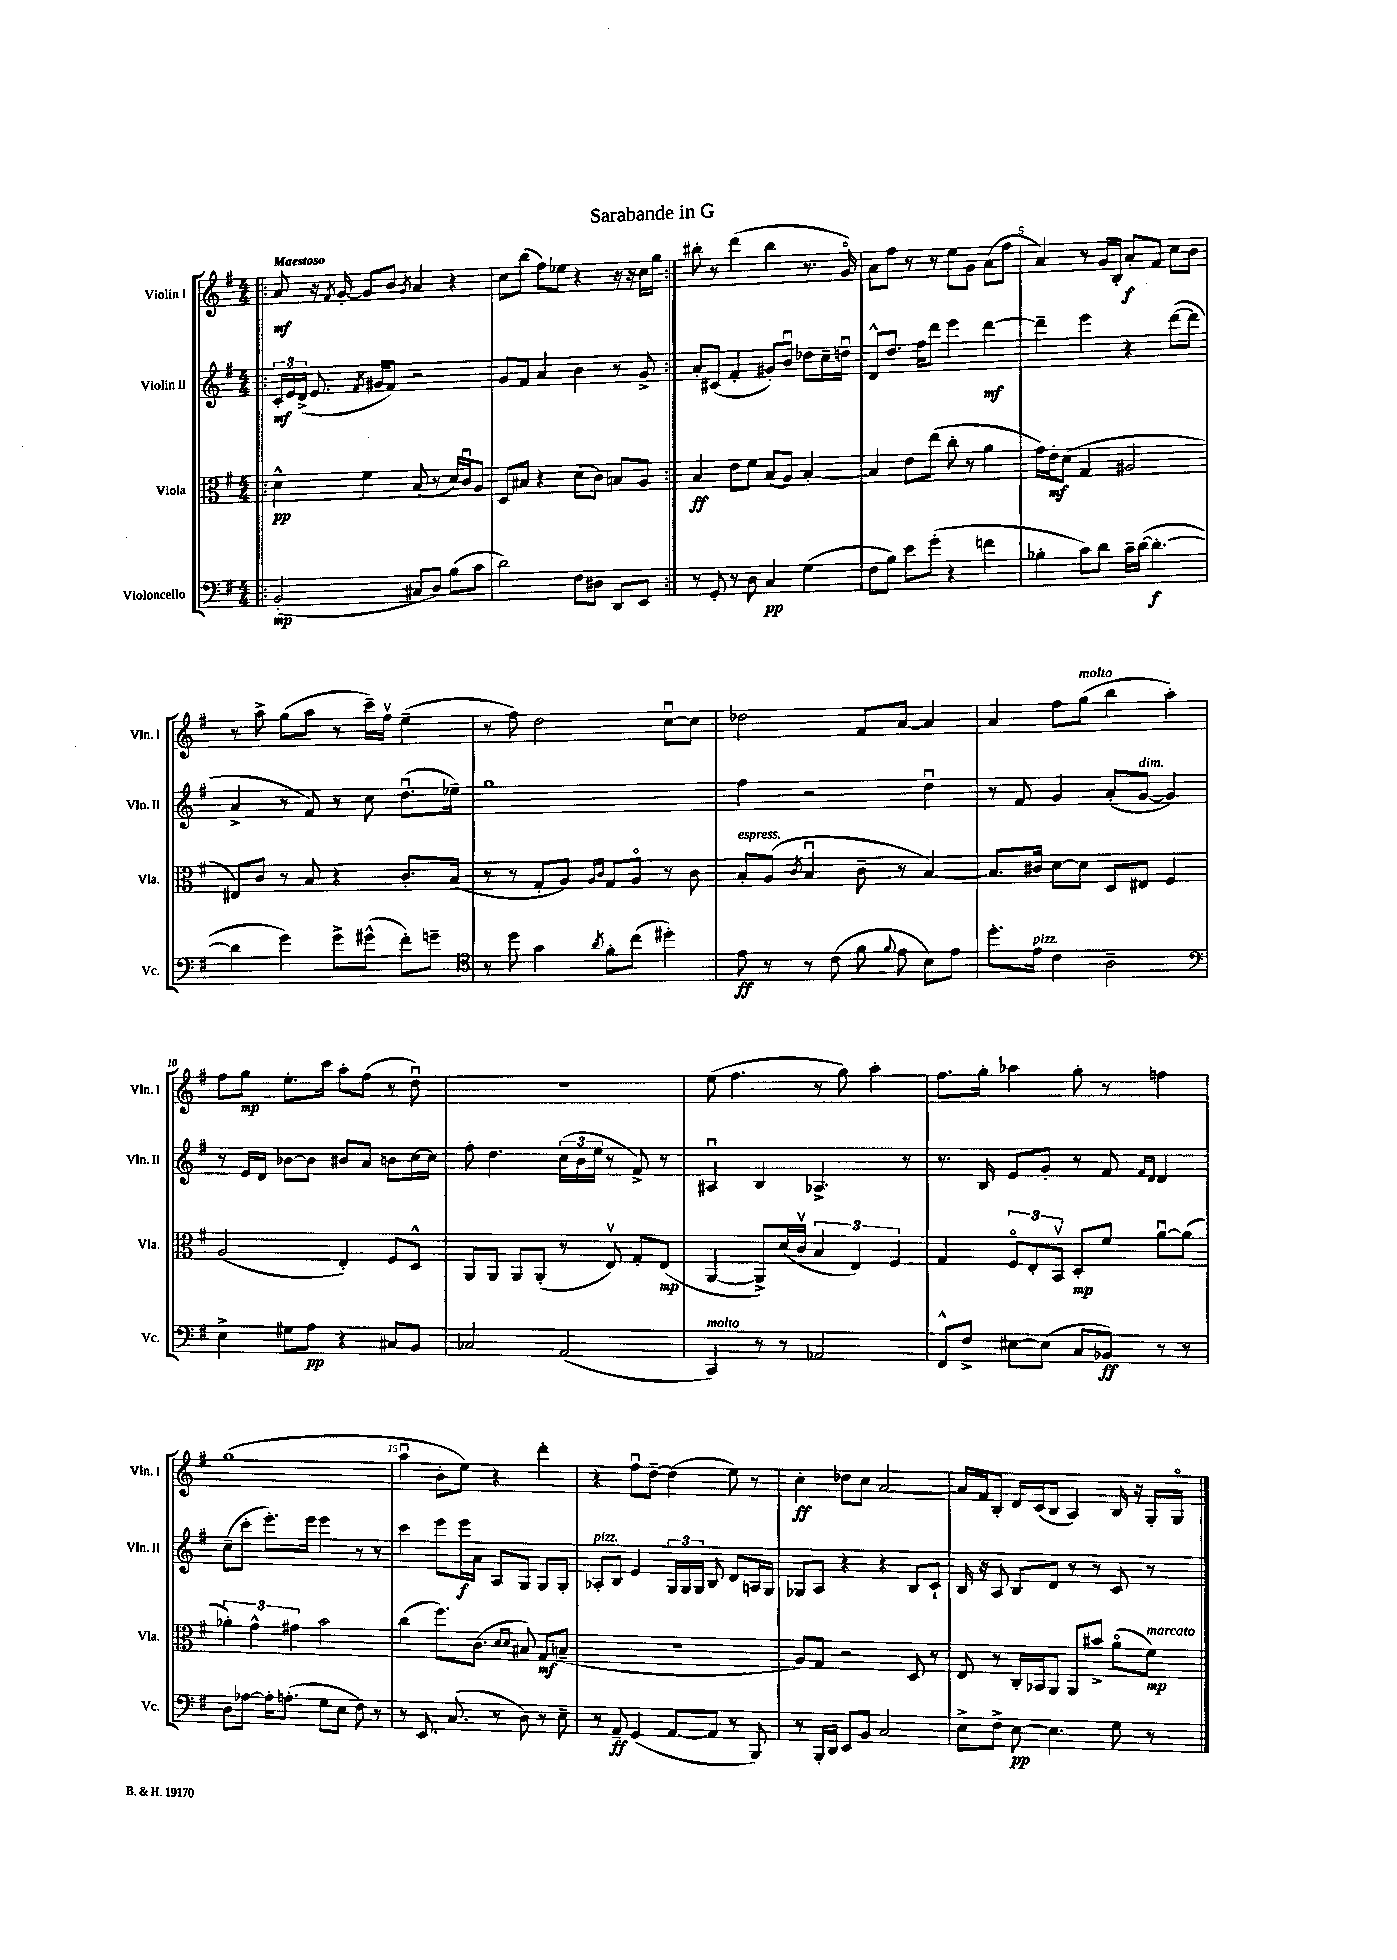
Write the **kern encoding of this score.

**kern	**dynam	**kern	**dynam	**kern	**dynam	**kern	**dynam
*part4	*part4	*part3	*part3	*part2	*part2	*part1	*part1
*staff4	*staff4	*staff3	*staff3	*staff2	*staff2	*staff1	*staff1
*I"Violoncello	*	*I"Viola	*	*I"Violin II	*	*I"Violin I	*
*I'Vc.	*	*I'Vla.	*	*I'Vln. II	*	*I'Vln. I	*
*clefF4	*	*clefC3	*	*clefG2	*	*clefG2	*
*k[f#]	*	*k[f#]	*	*k[f#]	*	*k[f#]	*
*M4/4	*	*M4/4	*	*M4/4	*	*M4/4	*
=1!|:	=1!|:	=1!|:	=1!|:	=1!|:	=1!|:	=1!|:	=1!|:
!	!	!	!	!	!	!LO:TX:a:B:t=Maestoso	!
(2BB'/	mp	4d^^\	pp	24c'/LL	mf	8a/	mf
.	.	.	.	24e/	.	.	.
.	.	.	.	(24d^/JJ	.	.	.
.	.	.	.	8.e/	.	16r	.
.	.	.	.	.	.	8qf#/	.
.	.	.	.	.	.	[16g'/	.
.	.	4f#\	.	.	.	8g/L]	.
.	.	.	.	8qf#/	.	.	.
.	.	.	.	16g#X/KL	.	.	.
.	.	.	.	8f#/J)	.	8b/J	.
.	.	.	.	.	.	8qg/	.
8C#X/L	.	(8B/	.	2r	.	4a/	.
8D/J)	.	8r	.	.	.	.	.
(8B\L	.	16d/LL)	.	.	.	4r	.
.	.	16cu/J	.	.	.	.	.
8c\J	.	8A/J	.	.	.	.	.
=2	=2	=2	=2	=2	=2	=2	=2
2d\)	.	8D/L	.	8g/L	.	8cc\L	.
.	.	8B#X/J	.	8f#/J	.	(8bb\J	.
.	.	4r	.	4a/	.	8ff#\L)	.
.	.	.	.	.	.	8ee-X\J	.
8F#\L	.	(8d\L	.	4b\	.	4r	.
8D#X\J	.	8c\J)	.	.	.	.	.
8DD/L	.	8Bn/L	.	8r	.	16r	.
.	.	.	.	.	.	16r	.
8EE/J	.	8A/J	.	8g^/	.	16cc\LL	.
.	.	.	.	.	.	16gg\JJ	.
=3:|!	=3:|!	=3:|!	=3:|!	=3:|!	=3:|!	=3:|!	=3:|!
8r	.	4B/	ff	8a'/L	.	8bb#X'\	.
8GG'/	.	.	.	(8c#X/J	.	8r	.
8r	.	8e\L	.	4f#'/	.	(4ddd\	.
8D\	.	8f#\J	.	.	.	.	.
4C/	pp	(8B/L	.	8g#X'/L)	.	4bb#\	.
.	.	8A/J)	.	8bu/J	.	.	.
(4G\	.	[4B'/	.	8dd-X\L	.	8.r	.
.	.	.	.	16cc~\L	.	.	.
.	.	.	.	16ddnu\JJ	.	16g/)	.
=4	=4	=4	=4	=4	=4	=4	=4
8F#\L	.	4B/]	.	8d^^/L	.	8a\L	.
8B\J)	.	.	.	8.dd/J	.	8ff#\J	.
8e\L	.	8e\L	.	.	.	8r	.
.	.	.	.	16ff#\KL	.	.	.
(8g'\J	.	(8ee\J	.	8ddd\J	.	8r	.
4r	.	8cc'\	.	4eee\	.	8ee\L	.
.	.	8r	.	.	.	8g\J	.
4fn\	.	4a\	.	[4ddd\	mf	(8a\L	.
.	.	.	.	.	.	8ff#\J	.
=5	=5	=5	=5	=5	=5	=5	=5
4B-X'\	.	16g\LL)	.	4ddd~\]	.	4a/)	.
.	.	16e'\J	mf	.	.	.	.
.	.	(8d\J	.	.	.	.	.
8c\L)	.	4G/	.	4eee\	.	8r	.
8d\J	.	.	.	.	.	16g/LL	.
.	.	.	.	.	.	16B'/JJ	.
16c~\LL	.	2A#X/	.	4r	.	8a'/L	f
([16d\JJ	.	.	.	.	.	.	.
4.d'\_	f	.	.	.	.	8f#/J	.
.	.	.	.	([8ddd\L	.	8cc\L	.
.	.	.	.	8ddd\J]	.	8b\J	.
!!LO:LB:g=z
=6	=6	=6	=6	=6	=6	=6	=6
4d\]	.	8E#X/L)	.	4a^/	.	8r	.
.	.	8c/J	.	.	.	8aa^\	.
4g\)	.	8r	.	8r	.	(8gg\L	.
.	.	8B/	.	8f#/)	.	8aa\J	.
8g^\L	.	4r	.	8r	.	8r	.
(8g#X^^\J	.	.	.	8cc\	.	16ccc~\LL)	.
.	.	.	.	.	.	16ff#v\JJ	.
8f#'\L)	.	8.c'/L	.	(8.ddu\L	.	(4ee~\	.
8gn~\J	.	.	.	.	.	.	.
.	.	(16B/Jk	.	16ee-X~\Jk)	.	.	.
=7	=7	=7	=7	=7	=7	=7	=7
*clefC4	*	*	*	*	*	*	*
8r	.	8r	.	1gg	.	8r	.
8dd\	.	8r	.	.	.	8ff#\)	.
4g\	.	8G'/L	.	.	.	2dd\	.
.	.	8A/J)	.	.	.	.	.
.	.	16qqA/LL	.	.	.	.	.
8qa/	.	16qqc/JJ	.	.	.	.	.
8f#'\L	.	8G/L	.	.	.	.	.
(8cc\J	.	8A/J	.	.	.	.	.
4dd#X'\)	.	8r	.	.	.	[8ccu\L	.
.	.	8c\	.	.	.	8cc\J]	.
=8	=8	=8	=8	=8	=8	=8	=8
!	!	!LO:TX:a:i:t=espress.	!	!	!	!	!
8e\	ff	8B'/L	.	4ff#\	.	2dd-X\	.
8r	.	(8A/J	.	.	.	.	.
.	.	8qc/	.	.	.	.	.
8r	.	4Bu/	.	2r	.	.	.
(8c\	.	.	.	.	.	.	.
8f#\	.	8c~\	.	.	.	8f#/L	.
8qqf#/	.	.	.	.	.	.	.
8e\	.	8r	.	.	.	[8a/J	.
8B\L)	.	[4B/)	.	4ddu\	.	4a/]	.
8e\J	.	.	.	.	.	.	.
=9	=9	=9	=9	=9	=9	=9	=9
8.dd'\L	.	8.B/L]	.	8r	.	4a/	.
.	.	.	.	8f#/	.	.	.
!LO:TX:a:i:t=pizz.	!	!	!	!	!	!	!
16e\Jk	.	16c#X/Jk	.	.	.	.	.
4c\	.	[8d\L	.	4g/	.	8ff#\L	.
!	!	!	!	!	!	!LO:TX:a:i:t=molto	!
.	.	8d\J]	.	.	.	(8gg\J	.
2A~\	.	8D/L	.	(8a'/L	.	4bb\	.
!	!	!	!	!LO:TX:a:i:t=dim.	!	!	!
.	.	8E#X/J	.	[8g/J	.	.	.
.	.	4F#/	.	4g/])	.	4aa'\)	.
!!LO:LB:g=z
=10	=10	=10	=10	=10	=10	=10	=10
*clefF4	*	*	*	*	*	*	*
4E^\	.	(2A/	.	8r	.	8ff#\L	.
.	.	.	.	16e/LL	.	8gg\J	mp
.	.	.	.	16d/JJ	.	.	.
8G#X\L	.	.	.	[8b-X\L	.	8.ee'\L	.
8A\J	pp	.	.	8b-\J]	.	.	.
.	.	.	.	.	.	16ccc\Jk	.
4r	.	4E'/)	.	8b#X/L	.	8aa'\L	.
.	.	.	.	8a/J	.	(8ff#\J	.
8C#X/L	.	8F#/L	.	8bn\L	.	8r	.
8BB/J	.	8D^^/J	.	[16cc\L	.	8ddu\)	.
.	.	.	.	16cc\JJ]	.	.	.
=11	=11	=11	=11	=11	=11	=11	=11
2C-X/	.	8AA/L	.	8ff#'\	.	1r	.
.	.	8AA/J	.	4.dd\	.	.	.
.	.	8AA/L	.	.	.	.	.
.	.	(8AA'/J	.	.	.	.	.
(2AA/	.	8r	.	(24cc\LL	.	.	.
.	.	.	.	24b\	.	.	.
.	.	.	.	24ee\JJ	.	.	.
.	.	8Ev/)	.	8r	.	.	.
.	.	8G'/L	.	8f#^/)	.	.	.
.	.	(8E/J	mp	8r	.	.	.
=12	=12	=12	=12	=12	=12	=12	=12
!LO:TX:a:i:t=molto	!	!	!	!	!	!	!
4CC/)	.	[4AA/	.	4A#Xu/	.	(8ee\	.
.	.	.	.	.	.	4.ff#\	.
8r	.	8AA^/L])	.	4B/	.	.	.
8r	.	(16d/L	.	.	.	.	.
.	.	16cv/JJ	.	.	.	.	.
2AA-X/	.	6B/	.	4.A-X^/	.	8r	.
.	.	.	.	.	.	8gg\)	.
.	.	6E/)	.	.	.	.	.
.	.	.	.	.	.	4aa'\	.
.	.	6F#/	.	.	.	.	.
.	.	.	.	8r	.	.	.
=13	=13	=13	=13	=13	=13	=13	=13
8FF#^^/L	.	4G/	.	8.r	.	8.ff#\L	.
8F#^/J	.	.	.	.	.	.	.
.	.	.	.	16B/	.	16gg'\Jk	.
[8E#X\L	.	12F#/L	.	8e/L	.	4aa-X\	.
.	.	12E'/	.	.	.	.	.
(8E#\J]	.	.	.	8g'/J	.	.	.
.	.	12BBv/J	.	.	.	.	.
8C/L	.	8D'/L	mp	8r	.	8gg'\	.
8BB-X/J)	ff	8f#/J	.	8f#/	.	8r	.
.	.	.	.	16qqf#/LL	.	.	.
.	.	.	.	16qqd/JJ	.	.	.
8r	.	[8au\L	.	4d/	.	4ffn\	.
8r	.	(8a\J]	.	.	.	.	.
!!LO:LB:g=z
=14	=14	=14	=14	=14	=14	=14	=14
8D\L	.	6a-X'\)	.	(8cc~\L	.	(1gg	.
[8A-X\J	.	.	.	8ccc'\J	.	.	.
.	.	6g^^\	.	.	.	.	.
16A-'\KL]	.	.	.	8.eee'\L)	.	.	.
(8.An'\J	.	.	.	.	.	.	.
.	.	6g#X\	.	.	.	.	.
.	.	.	.	16eee\Jk	.	.	.
8G\L	.	2b\	.	4eee\	.	.	.
8E\J	.	.	.	.	.	.	.
8F#\)	.	.	.	8r	.	.	.
8r	.	.	.	8r	.	.	.
=15	=15	=15	=15	=15	=15	=15	=15
8r	.	(4cc\	.	4ccc\	.	4aau\	.
8.EE/	.	.	.	.	.	.	.
.	.	8.ff#\L)	.	8eee\L	.	8b'\L	.
(8.C/	.	.	.	.	.	.	.
.	.	.	.	16eee\L	f	8ee\J)	.
.	.	(8.c\J	.	16a\JJ	.	.	.
8r	.	.	.	8A/L	.	4r	.
.	.	16qqd/LL	.	.	.	.	.
.	.	16qqd/JJ	.	.	.	.	.
8D\)	.	8B#X/)	.	8G/J	.	.	.
8r	.	8G/L	mf	8G/L	.	4ddd'\	.
8E~\	.	(8Bn~/J	.	8G'/J	.	.	.
=16	=16	=16	=16	=16	=16	=16	=16
!	!	!	!	!LO:TX:a:i:t=pizz.	!	!	!
8r	.	1r	.	8A-X'/L	.	4r	.
8AA~/	ff	.	.	8B/J	.	.	.
(4GG/	.	.	.	4e/	.	8ff#u\L	.
.	.	.	.	.	.	[8dd~\J	.
[8AA/L	.	.	.	24G/LL	.	(4dd\]	.
.	.	.	.	24G/	.	.	.
.	.	.	.	24G/JJ	.	.	.
8AA/J]	.	.	.	8B/	.	.	.
8r	.	.	.	8d/L	.	8ee\)	.
8BBB/)	.	.	.	16An/L	.	8r	.
.	.	.	.	16G/JJ	.	.	.
=17	=17	=17	=17	=17	=17	=17	=17
8r	.	8A/L)	.	8G-X/L	.	4cc'\	ff
16BBB'/LL	.	8G/J	.	8A/J	.	.	.
16DD/JJ	.	.	.	.	.	.	.
8EE/L	.	2r	.	4r	.	8dd-X\L	.
8BB/J	.	.	.	.	.	8cc\J	.
2C/	.	.	.	4r	.	[2a/	.
.	.	8D/	.	8B/L	.	.	.
.	.	8r	.	8c`/J	.	.	.
=18	=18	=18	=18	=18	=18	=18	=18
8E^\L	.	8E/	.	16B/	.	16a/LL]	.
.	.	.	.	16r	.	16f#/J	.
8F#^\J	.	8r	.	8A/	.	8B'/J	.
[8E\	pp	16C'/LL	.	8B/L	.	16d/LL	.
.	.	16BB-X/J	.	.	.	(16c/J	.
4.E\]	.	8AA/J	.	8d/J	.	8B/J	.
.	.	8AA/L	.	8r	.	4A/)	.
.	.	8b#X^/J	.	8r	.	.	.
8G\	.	(8a\L	.	8c/	.	16B/	.
.	.	.	.	.	.	16r	.
!	!	!LO:TX:a:i:t=marcato	!	!	!	!	!
8r	.	8f#\J)	mp	8r	.	16G'/LL	.
.	.	.	.	.	.	16G/JJ	.
==	==	==	==	==	==	==	==
*-	*-	*-	*-	*-	*-	*-	*-
